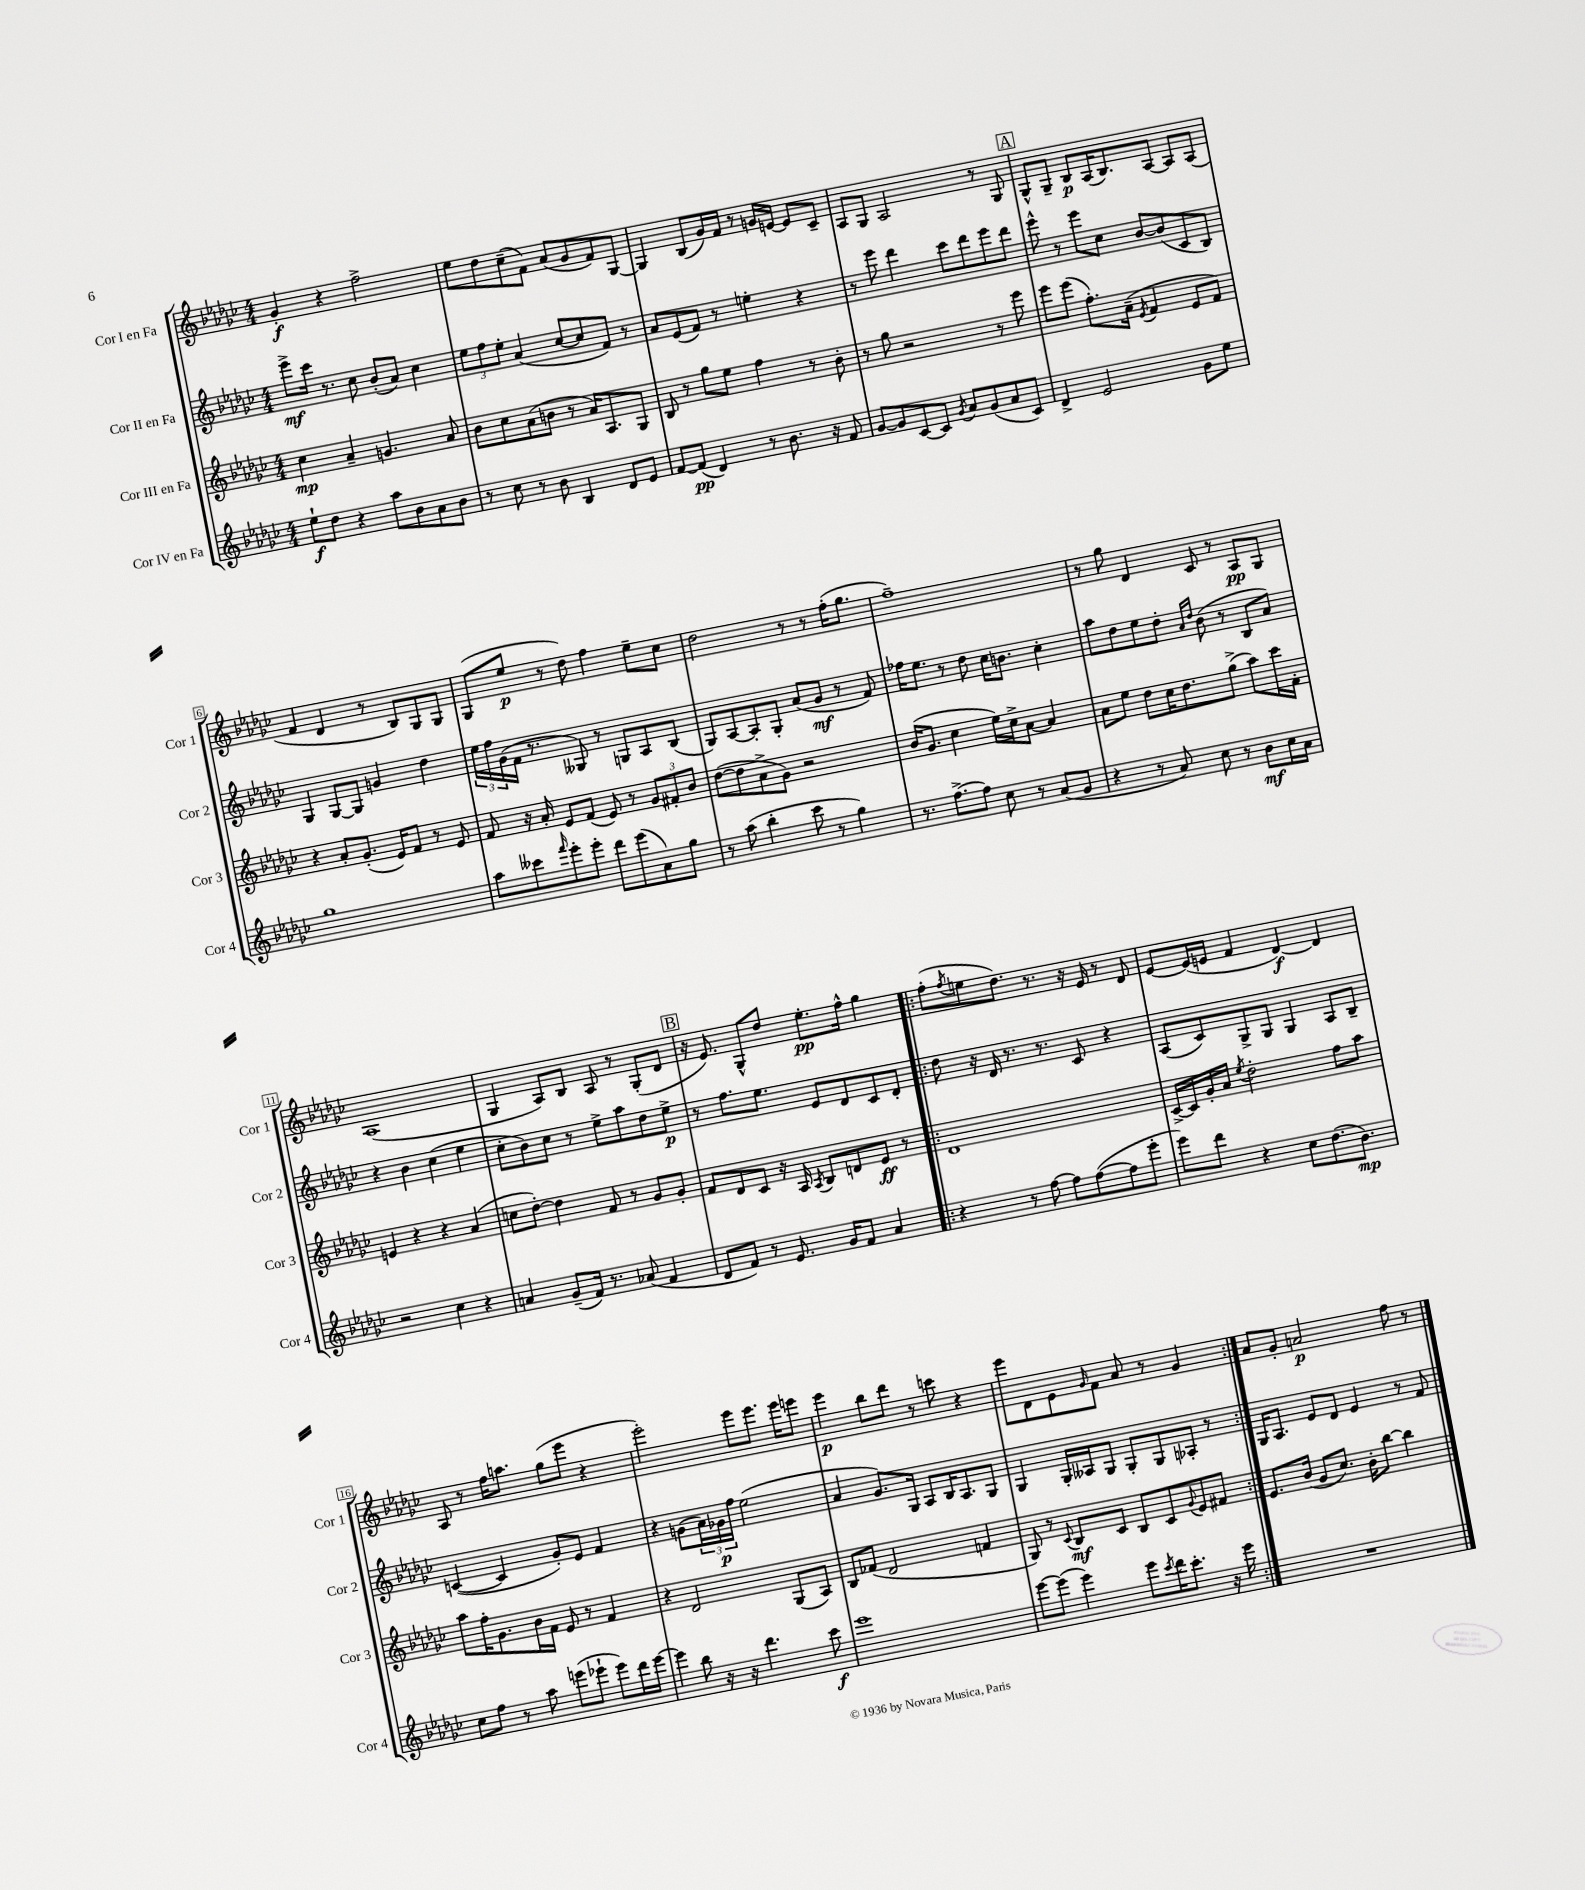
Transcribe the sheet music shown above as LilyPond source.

<<
\new StaffGroup <<
\new Staff = "s0" \with { instrumentName = "Cor I en Fa" shortInstrumentName = "Cor 1" } {
    \clef treble \key ges \major \numericTimeSignature \time 4/4
    ges'4-.\f r4 f''2-> |
    ees''8 des''8 ces''8--( f'8) aes'8( ges'8 f'8) ges8~ |
    ges4 bes8( ges'16) f'16 r8 g'16 e'16~ e'8 ces'8-- |
    aes8 ges8 aes2 r8 ges8 |
    \mark \markup { \box "A" } ges8-^ ges8-- bes8\p aes16( bes8.) aes8~ aes8 aes8( |
    f'4 des'4 r8 bes8) ges8 ges8 |
    ges8( ees''8\p r8 des''8) f''4 ees''8-- ces''8 |
    des''2 r8 r8 f''16-.( ges''8. |
    f''1--) |
    r8 ges''8 des'4 ces'8 r8 aes8\pp ges8 |
    aes1( |
    ges4 aes8) bes8 aes8 r8 ges8-.( des'8 |
    \mark \markup { \box "B" } r16 ees'8.) ges8-^ des''8 ees''8.-.\pp f''16-^ ges''4 |
    \repeat volta 2 { f''8-.( \acciaccatura { f''8 } e''8 des''8.) r8. r16 ees'16 r8 des'8 |
    ees'8~ ees'16( e'16 f'4 des'4~\f) des'4 |
    aes8 r8 f''16 a''8. ges''8( ees'''8 r4 |
    ees'''2-.) ees'''8 ees'''8. ees'''16 e'''8 |
    ees'''4\p bes''8 des'''8 r8 c'''8 r4 |
    ees'''8 des'8 ees'8 \grace { ges'16 } f'8 aes'8 r8 ges'4 | }
    aes'8 ges'8-. a'2\p f''8 r8 \bar "|." |
}
\new Staff = "s1" \with { instrumentName = "Cor II en Fa" shortInstrumentName = "Cor 2" } {
    \clef treble \key ges \major \numericTimeSignature \time 4/4
    ees'''8->\mf ces'''16 r8. ces''8 bes'8-.( aes'8) ces''4 |
    \tuplet 3/2 { ees''8 f''8 ees''8-. } aes'4( ces''8~ ces''8 f'8) r8 |
    aes'8 ees'8( f'8) r8 e''4-. r4 |
    r8 ees'''8 des'''4 ces'''8 des'''8 ees'''8 des'''8 |
    \mark \markup { \box "A" } ees'''8-^ r8 ees'''8 ces''8 bes'8~ bes'8( ces'8 bes8) |
    ges4 ges8~ ges8 g'4 des''4 |
    \tuplet 3/2 { ees''16 f''16 ges'16( } f'16 r8. geses8) r8 g8 aes8 bes8( |
    ges8) aes8~ aes8-. ges8-. aes'8( ges'8\mf r8 f'8) |
    fes''16 ees''8. r8 des''8 ces''16 b'8. ces''4-. |
    aes''8 des''8 ees''8 des''8-. \grace { aes'16 des''16 } bes'8( r8 bes8 aes'8) |
    r4 bes'4 ces''4( ees''4 |
    ces''8-. bes'8) ces''8 r8 ees''8-> aes''8 des''8 ees''8->\p |
    \mark \markup { \box "B" } r8 f''8. ees''8. ees'8 des'8 ces'8 des'8-. |
    \repeat volta 2 { des''8 r16 des'16 r8. r8. ces'8 r4 |
    aes8( ces'8) ges8-> ges8 ges4 aes8 bes8-- |
    c'4~( c'4 ges'8-.) ees'8 f'4 |
    r4 g'8( \tuplet 3/2 { aes'16) ges'16\p f''16 } ees''2( |
    aes'4 ges'8.) ges16 aes8 bes16 aes8. ges8 |
    ges4 ges16-. aeses16 ges8 ges8-. ges8 aes8-. r8 | }
    ges16 aes8. ees'8 des'8 ees'4 r8 f'8 \bar "|." |
}
\new Staff = "s2" \with { instrumentName = "Cor III en Fa" shortInstrumentName = "Cor 3" } {
    \clef treble \key ges \major \numericTimeSignature \time 4/4
    ces''4\mp aes'4-- g'4. aes'8 |
    bes'8 ces''8 aes'8( b'8 r8 aes'16) aes8. ges8 |
    bes8 r8 ges''8 ees''8 f''4 r8 bes'8-. |
    r8 ges''8 r2 r8 ees'''8 |
    \mark \markup { \box "A" } ees'''8 ees'''8( f''8.-.) aes'16--( \acciaccatura { ees'8 } f'4 ees'8 f'8) |
    r4 aes'8-. ges'8.-.( ees'16) f'8 r8 ees'8 |
    f'8 r16 aes'16-. ees'8 f'8( ees'8) r8 \tuplet 3/2 { ges'8 fis'8-. bes'8 } |
    des''8~( des''8 aes'8-> ges'8) r2 |
    bes'16( ges'8. ces''4 ees''16) ces''16-> aes'8~ aes'4 |
    aes'8 ees''8 des''8 ces''16 des''8. ges''8->( aes''8) ces'''16 f'16-. |
    e'4 r4 r4 aes'4( |
    c''8 des''8~-.) des''4 f'8 r8 ges'8 ges'8-. |
    \mark \markup { \box "B" } f'8 des'8 ces'8 r16 aes16 \acciaccatura { aes8 } bes8 d'8 ees'8\ff r8 |
    \repeat volta 2 { des'1 |
    ces'16~-> ces'16 ges'16-. aes'16 \acciaccatura { ees''8 } des''2-. f''8 aes''8 |
    aes''8 f''16-. ges'8. bes'16 f'16 ees'8 r8 f'4 |
    r4 des'2 ges8( aes8) |
    bes8 fes'8( des'2 f'4 |
    ges8) r8 \appoggiatura { ces'8 } bes8\mf ces'8 bes8 ces'8 \appoggiatura { ges'8 } ees'8 fis'8 | }
    ees'8. bes'16( ges'8 ces''8.) bes'16-. bes''8~ bes''4 \bar "|." |
}
\new Staff = "s3" \with { instrumentName = "Cor IV en Fa" shortInstrumentName = "Cor 4" } {
    \clef treble \key ges \major \numericTimeSignature \time 4/4
    ees''8-!\f des''8 r4 aes''8 bes'8 aes'8 bes'8 |
    r8 ces''8 r8 bes'8 bes4 des'8 ees'8 |
    f'8~ f'8\pp( des'4) r8 bes'8. r16 f'8 |
    ges'8~ ges'8 ces'8~ ces'8 \acciaccatura { ges'8 } aes'8 ges'8( aes'8 ces'8) |
    \mark \markup { \box "A" } des'4-> ees'2 ges'8 ees''8 |
    ges''1 |
    aes''8 ceses'''8 \grace { f'''16 } ees'''8-. ees'''8-. des'''8 ees'''8( aes'8) ges''8 |
    r8 aes''8( bes''4-. ces'''8 r8 ges''4) |
    r8. f''8.~-> f''8 ces''8 r8 aes'8( ges'8 |
    r4 r8 aes'8) ces''8 r8 bes'8\mf ces''16 aes'16 |
    r2 ces''4 r4 |
    a'4 ges'8--( f'16) r8. aes'8( f'4 |
    \mark \markup { \box "B" } des'8 f'8) r8 ees'8. ges'16 f'8 aes'4 |
    \repeat volta 2 { r4 r8 f''8~ f''8 f''8~( f''8 ees'''8-. |
    ees'''8) des'''8 r4 ces''8 des''8.( bes'8.\mp) |
    ces''8 f''8 r8 aes''8 e'''8( ees'''8-! ees'''8) des'''16 ees'''16~ |
    ees'''4 bes''8 r16 r16 des'''4. ces'''8\f |
    ees'''1 |
    ees'''8~ ees'''8( ees'''4) ees'''8 \acciaccatura { ces'''8 } des'''16 ces'''8.-. r16 ees'''16 | }
    R1 \bar "|." |
}
>>
>>
\layout { \context { \Score \override BarNumber.stencil = #(make-stencil-boxer 0.1 0.3 ly:text-interface::print) } }
